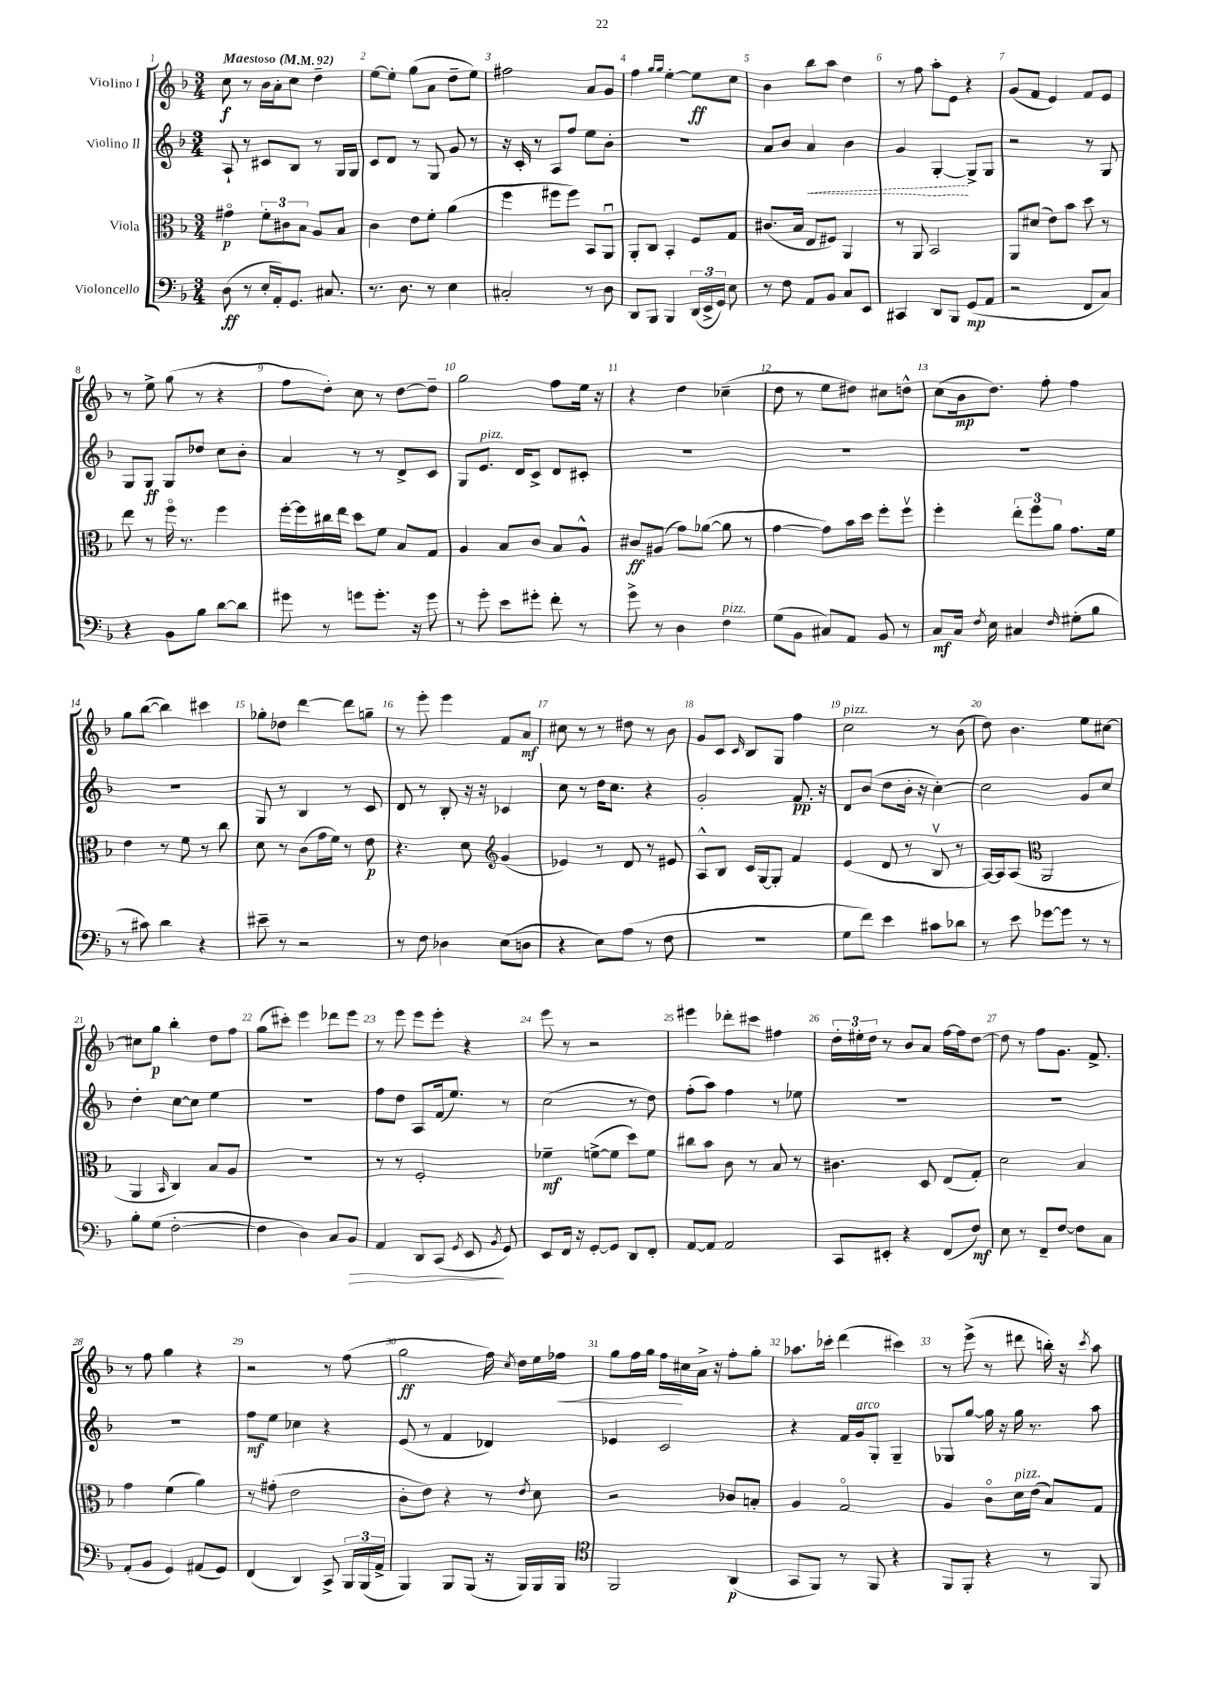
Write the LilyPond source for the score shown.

<<
\new StaffGroup <<
\new Staff = "s0" \with { instrumentName = "Violino I" } {
    \clef treble \key f \major \numericTimeSignature \time 3/4 \tempo "Maestoso" 4 = 92
    \autoBeamOff c''8\f r8 bes'16[ a'16-. c''8] d''4-- |
    e''8[~ e''8]-. g''8[( a'8] d''8[-- e''8]) |
    fis''2 a'8[ g'8] |
    f''4 \grace { g''16[ g''16] } e''4~-. e''8[\ff c''8] |
    bes'4 bes''8[ a''8] d''4 |
    r8 f''8 a''8[-. e'8] r4 |
    g'8[( f'8] e'4) f'8[ e'8] |
    r8 e''8-> g''8( r8 r4 |
    f''8[ d''8]-.) c''8 r8 d''8[~ d''8]-- |
    g''2 f''8[ e''16] r16 |
    r4 d''4 ces''4--( |
    d''8 r8 e''8[ dis''8]) cis''8[ d''8]-^ |
    c''8[( bes'16\mp d''8.]) f''8-. f''4 |
    g''8[ bes''8]~( bes''4) cis'''4 |
    ges''8[-. des''8] d'''4~ d'''8[ g''8]-- |
    r8 e'''8-. e'''4 f'8[ a'8]\mf |
    cis''8 r8 r8 dis''8 r8 bes'8 |
    g'8[ c'8] \grace { c'16 } bes8[ g8] f''4 |
    c''2^\markup { \italic "pizz." } r8 bes'8( |
    d''8) bes'4. e''8[ cis''8]~ |
    cis''8[ g''8]\p bes''4-. d''8[ f''8] |
    g''8[( cis'''8]-.) e'''4 des'''8[ e'''8] |
    r8 e'''8 e'''8[ e'''8]-. r4 |
    e'''8 r8 r2 |
    eis'''4 des'''8[-. cis'''8] fis''4 |
    \tuplet 3/2 { d''16[-. eis''16-. d''16] } r8 bes'8[ a'8] f''16[~ f''16 d''8]~ |
    d''8 r8 f''8[ g'8.] f'8.-> |
    r8 f''8 g''4 r4 |
    r2 r8 f''8( |
    g''2\ff f''16) \acciaccatura { c''8 } d''16[ e''16 fes''16]\< |
    g''8[ f''16 g''16] f''16[\! cis''16 a'16]-> r16 f''8[-. g''8]-. |
    aes''8.[ ces'''16]-. d'''4( cis'''4) |
    r8 e'''8->( r8 dis'''8 b''16-.) r16 \acciaccatura { c'''8 } a''8 \bar "|." |
}
\new Staff = "s1" \with { instrumentName = "Violino II" } {
    \clef treble \key f \major \numericTimeSignature \time 3/4
    \autoBeamOff a8-! r8 cis'8[ bes8] r8 g16[ g16] |
    c'8[ d'8] r8 g8 g'8 r8 |
    r16 c'16-. r8 a8[ f''8] e''8[ bes'8]-. |
    R2. |
    a'8[ bes'8] \once \override Hairpin.style = #'dashed-line a'4\< bes'4 |
    g'4 g4~-.\! g8[-> g8] |
    r2 r8 g8 |
    g8[ g8]\ff g8[ des''8] c''8[ bes'8]-. |
    a'4 r8 r8 d'8[-> c'8] |
    g8[ e'8.]^\markup { \italic "pizz." } d'16[ c'8]-> d'8[ cis'8]-. |
    R2. |
    R2. |
    R2. |
    R2. |
    g8 r8 bes4 r8 c'8 |
    d'8 r8 bes8-. r16 r16 ces'4 |
    c''8 r8 d''16[ c''8.] r4 |
    g'2-. f'8.\pp r16 |
    d'8[ bes'8]( d''8[ bes'16]-. r16 c''4~-.) |
    c''2 g'8[ c''8] |
    d''4-. c''8[~ c''8] e''4 |
    R2. |
    f''8[ d''8] a8[ f'16( e''8.]) r8 |
    c''2( r8 d''8) |
    f''8[-.( a''8]) f''4 r8 ees''8 |
    R2. |
    R2. |
    R2. |
    f''8[\mf e''8] ces''4 r4 |
    e'8( r8 f'4 des'4) |
    ees'4 c'2 |
    r4 f'16[ g'16^\markup { \italic "arco" } g8]-. g4-- |
    ges8[ g''8]~ g''16 r16 g''16 r8. a''8 \bar "|." |
}
\new Staff = "s2" \with { instrumentName = "Viola" } {
    \clef alto \key f \major \numericTimeSignature \time 3/4
    \autoBeamOff gis'4\flageolet\p \tuplet 3/2 { f'8[-. cis'8 bes8] } a8[ bes8] |
    c'4 e'8[ f'8]-. a'4( |
    f''4 fis''8[ fis''8]) bes,8[ a,8]\downbow |
    a,8[-. c8] bes,4-. f8[ g8] |
    cis'8.[( bes16] e8[ fis8]) a,4 |
    r8 a,8 bes,2 |
    a,8[ dis'8]( e'8[) bes'8] d''8 r8 |
    e''8 r8 f''16\flageolet r8. f''4 |
    f''16[~-. f''16 cis''16 e''16] d''8[ f'8] bes8[ g8] |
    a4 bes8[ c'8] bes8[ a8]-^ |
    cis'8[\ff ais8]( g'8[) aes'8]~( aes'8 r8 |
    g'4~ g'8[) bes'16 d''16] f''8[-. f''8]\upbow |
    f''4-. \tuplet 3/2 { e''8[-. f''8 a'8] } g'8.[ f'16] |
    e'4 r8 f'8 r8 c''8 |
    d'8 r8 c'8[( g'16 f'16]) r8 e'8\p |
    r4. d'8 \clef treble g'4( |
    ees'4) r8 d'8 r8 eis'8 |
    a8[-^ bes8] c'16[ g16~ g8]-. f'4 |
    e'4( d'8 r8 bes8\upbow r8 |
    a16[~) a16 a8]( \clef alto a,2 |
    a,4 \grace { bes,16 } c4) bes8[ a8] |
    R2. |
    r8 r8 f2-. |
    fes'4--\mf f'8[~->( f'8] d''8[) f'8] |
    cis''8[ bes'8] c'8 r8 bes8 r8 |
    cis'4. d8 e8[( g8]-.) |
    d'2 bes4 |
    g'4 f'4( a'4) |
    r8 gis'8-.( e'2 |
    c'8[-. e'8]) r4 r8 \acciaccatura { e'8 } d'8 |
    r2 ces'8[ b8]-. |
    a4 g2\flageolet |
    a4 c'8[\flageolet d'16^\markup { \italic "pizz." } e'16]( bes8[) g8] \bar "|." |
}
\new Staff = "s3" \with { instrumentName = "Violoncello" } {
    \clef bass \key f \major \numericTimeSignature \time 3/4
    \autoBeamOff d8\ff( r8 e16[-. a,16-.) g,8.] cis8. |
    r8. d8. r8 e4 |
    cis2-. r8 d8 |
    d,8[ bes,,8] bes,,4 \tuplet 3/2 { d,16[( e,16-> g,16]) } e8 |
    r8 f8 a,8[ bes,8] c8[ e,8] |
    cis,4 d,8[ bes,,8] g,8[\mp( a,8] |
    r2 f,8[ c8]) |
    r4 bes,8[ bes8] d'8[~ d'8] |
    gis'8 r8 g'8[ g'8.]-. r16 g'8 |
    r8 g'8-. e'8[ gis'8]-. f'8-. r8 |
    g'8-> r8 d4 f4^\markup { \italic "pizz." } |
    g8[( bes,8] cis8[) a,8] bes,8 r8 |
    c8[\mf c16] \acciaccatura { f8 } e16 cis4 \grace { f16 } gis8[-.( bes8] |
    r8 cis'8) d'4 r4 |
    eis'8-- r8 r2 |
    r8 f8 des4 e8[( d8] |
    r4 e8[) a8]( r8 f8 |
    R2. |
    g8[ f'8]) e'4 cis'8[ des'8] |
    r8 e'8 ges'8[~ ges'8] r8 r8 |
    bes8[-. g8]( f2~-. |
    f4 d4) c8[ bes,8]\> |
    a,4 d,8[ c,8]( \acciaccatura { g,8 } e,8\! \acciaccatura { bes,8 } g,8) |
    e,8[ f,16] r16 g,8[~-. g,8] d,8[ f,8]-. |
    a,8[~ a,8] a,2 |
    c,8[ eis,8]-. r4 f,8[( f8]\mf) |
    e8 r8 f,8[-- f8]~ f8[ c8] |
    a,8[-.( bes,8] g,4) ais,8[( g,8]) |
    f,4( d,4) c,8-> \tuplet 3/2 { bes,,16[ bes,,16( a,16]-> } |
    bes,,4) bes,,8[ bes,,8]( r16 bes,,16[) bes,,16 bes,,16] |
    \clef tenor f,2 a,4\p( |
    g,8[ f,8]) r8 f,8 r4 |
    f,8[ f,8]-. r4 r8 f,8 \bar "|." |
}
>>
>>
\layout { \context { \Score \override BarNumber.break-visibility = ##(#f #t #t) barNumberVisibility = #all-bar-numbers-visible } }
